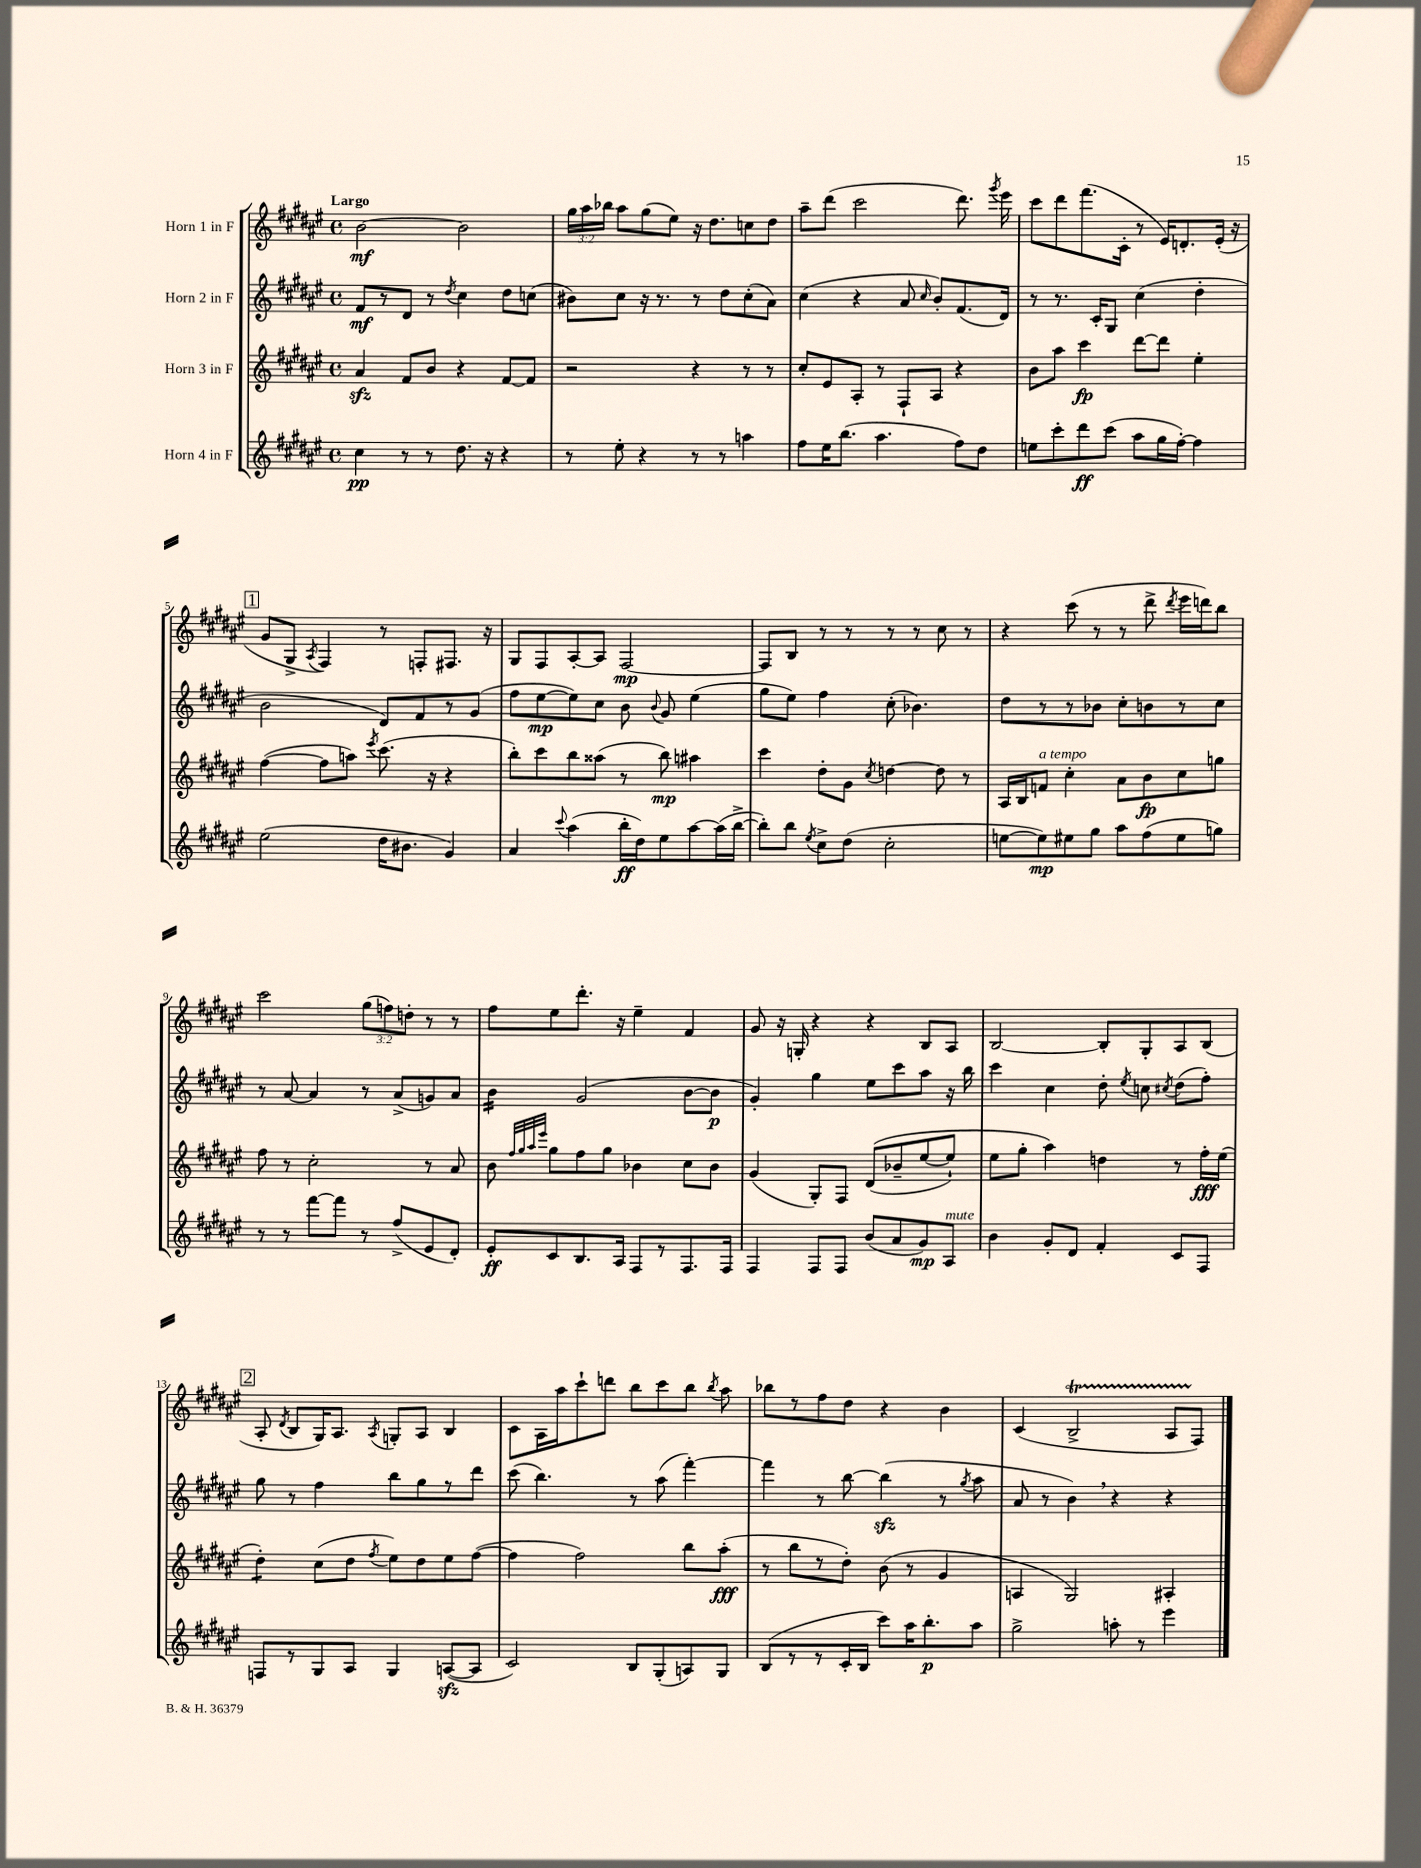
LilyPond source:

<<
\new StaffGroup <<
\new Staff = "s0" \with { instrumentName = "Horn 1 in F" } {
    \clef treble \key fis \major \defaultTimeSignature \time 4/4 \override Staff.TupletNumber.text = #tuplet-number::calc-fraction-text \tempo "Largo"
    \autoBeamOff b'2~\mf b'2 |
    \tuplet 3/2 { gis''16[ ais''16 bes''16] } ais''8[ gis''8( eis''8]) r16 dis''8.[ c''8 dis''8] |
    ais''8[-- dis'''8]( cis'''2 dis'''8.) \acciaccatura { gis'''8 } eis'''16 |
    cis'''8[ dis'''8 fis'''8.( cis'16]-. r8 eis'16[) d'8.-. eis'16]-.( r16 |
    \mark \markup { \box "1" } gis'8[ gis8]-> \acciaccatura { ais8 } fis4) r8 f8[-. fis8.] r16 |
    gis8[ fis8 ais8~-. ais8] fis2~\mp |
    fis8[ b8] r8 r8 r8 r8 cis''8 r8 |
    r4 cis'''8( r8 r8 dis'''8-> \acciaccatura { dis'''8 } eis'''16[ d'''16) b''8] |
    cis'''2 \tuplet 3/2 { gis''8[( f''8) d''8]-. } r8 r8 |
    fis''8[ eis''8 dis'''8.]-. r16 eis''4-- fis'4 |
    gis'8 r16 g16-. r4 r4 b8[ ais8] |
    b2~ b8[-. gis8-. ais8 b8]( |
    \mark \markup { \box "2" } ais8-. \acciaccatura { dis'8 } b8[ gis16) ais8.] \acciaccatura { ais8 } g8[-. ais8] b4 |
    cis'8[ ais16 ais''16 cis'''8-! d'''8] b''8[ cis'''8 b''8] \acciaccatura { b''8 } ais''8 |
    bes''8[ r8 fis''8 dis''8] r4 b'4 |
    cis'4( b2->\startTrillSpan ais8[ fis8]\stopTrillSpan) \bar "|." |
}
\new Staff = "s1" \with { instrumentName = "Horn 2 in F" } {
    \clef treble \key fis \major \defaultTimeSignature \time 4/4
    \autoBeamOff fis'8[\mf r8 dis'8] r8 \acciaccatura { dis''8 } cis''4 dis''8[ c''8]( |
    bis'8[) cis''8] r16 r8. r8 dis''8[ cis''8-.( ais'8]) |
    cis''4( r4 ais'8 \grace { cis''16 } b'8[-.) fis'8.( dis'16]) |
    r8 r8. cis'16[-. gis8] cis''4( dis''4-. |
    \mark \markup { \box "1" } b'2 dis'8[) fis'8 r8 gis'8]( |
    fis''8[ eis''8~\mp eis''8) cis''8] b'8 \appoggiatura { b'8 } gis'8 eis''4( |
    gis''8[ eis''8]) fis''4 cis''8-.( bes'4.) |
    dis''8[ r8 r8 bes'8] cis''8[-. b'8 r8 cis''8] |
    r8 ais'8~ ais'4 r8 ais'8[->( g'8) ais'8] |
    b'4:16 gis'2( b'8[~ b'8]\p |
    gis'4-.) gis''4 eis''8[ cis'''8 ais''8] r16 b''16 |
    cis'''4 cis''4 dis''8-. \acciaccatura { eis''8 } c''8 \acciaccatura { cis''8 } dis''8[( fis''8]-.) |
    \mark \markup { \box "2" } gis''8 r8 fis''4 b''8[ gis''8 r8 dis'''8] |
    cis'''8( b''4.) r8 ais''8( fis'''4~-.) |
    fis'''4 r8 b''8~ b''4\sfz( r8 \acciaccatura { gis''8 } ais''8 |
    ais'8 r8 b'4) \breathe r4 r4 \bar "|." |
}
\new Staff = "s2" \with { instrumentName = "Horn 3 in F" } {
    \clef treble \key fis \major \defaultTimeSignature \time 4/4
    \autoBeamOff ais'4\sfz fis'8[ b'8] r4 fis'8[~ fis'8] |
    r2 r4 r8 r8 |
    cis''8[-. eis'8 ais8]-. r8 fis8[-! ais8] r4 |
    b'8[ ais''8] cis'''4\fp dis'''8[~ dis'''8] eis''4-. |
    \mark \markup { \box "1" } fis''4~( fis''8[ a''8]) \acciaccatura { eis'''8 } cis'''8.( r16 r4 |
    b''8[-.) cis'''8 b''8 aisis''8]( r8 b''8\mp) ais''4 |
    cis'''4 dis''8[-. gis'8] \acciaccatura { cis''8 } d''4~ d''8 r8 |
    ais16[ b16 f'8]^\markup { \italic "a tempo" } cis''4-. ais'8[ b'8\fp cis''8 g''8] |
    fis''8 r8 cis''2-. r8 ais'8 |
    b'8 \grace { fis''32[ gis''32 ais''32 eis'''32] } gis''8[ fis''8 gis''8] bes'4 cis''8[ bes'8] |
    gis'4( gis8[-.) fis8] dis'8[(\( bes'8-- eis''8~ eis''8]-!) |
    eis''8[ gis''8]-. ais''4\) d''4 r8 fis''16[-.\fff eis''16]( |
    \mark \markup { \box "2" } dis''4:8-.) cis''8[( dis''8] \acciaccatura { fis''8 } eis''8[) dis''8 eis''8 fis''8]~( |
    fis''4 fis''2) b''8[ ais''8]-.\fff( |
    r8 b''8[ r8 dis''8]-.) b'8( r8 gis'4 |
    a4 gis2) ais4-. \bar "|." |
}
\new Staff = "s3" \with { instrumentName = "Horn 4 in F" } {
    \clef treble \key fis \major \defaultTimeSignature \time 4/4
    \autoBeamOff cis''4\pp r8 r8 dis''8. r16 r4 |
    r8 eis''8-. r4 r8 r8 a''4 |
    fis''8[ eis''16 b''8.]( ais''4. fis''8[) dis''8] |
    e''8[ cis'''8-. dis'''8\ff cis'''8]( ais''8[ gis''16 fis''16]~-.) fis''4 |
    \mark \markup { \box "1" } eis''2( dis''16[ bis'8.] gis'4) |
    ais'4 \appoggiatura { cis'''8 } ais''4( b''16[-.\ff dis''16) eis''8 ais''8~ ais''16( b''16]~-> |
    b''8[-.) b''8] \acciaccatura { eis''8 } cis''8[-> dis''8]( cis''2-. |
    e''8[~ e''8\mp) eis''8 gis''8] ais''8[ fis''8( eis''8 g''8]) |
    r8 r8 fis'''8[~ fis'''8] r8 fis''8[->( eis'8 dis'8]-.) |
    eis'8[-.\ff cis'8 b8. ais16] fis8[ r8 fis8. fis16] |
    fis4 fis8[ fis8] b'8[( ais'8 gis'8\mp) ais8]^\markup { \italic "mute" } |
    b'4 gis'8[-. dis'8] fis'4-. cis'8[ fis8] |
    \mark \markup { \box "2" } f8[ r8 gis8 ais8] gis4 a8[~\sfz( a8] |
    cis'2) b8[ gis8-.( a8) gis8] |
    b8[( r8 r8 cis'16-. b16] cis'''8[) ais''16 b''8.-.\p ais''8] |
    gis''2-> a''8-. r8 eis'''4 \bar "|." |
}
>>
>>
